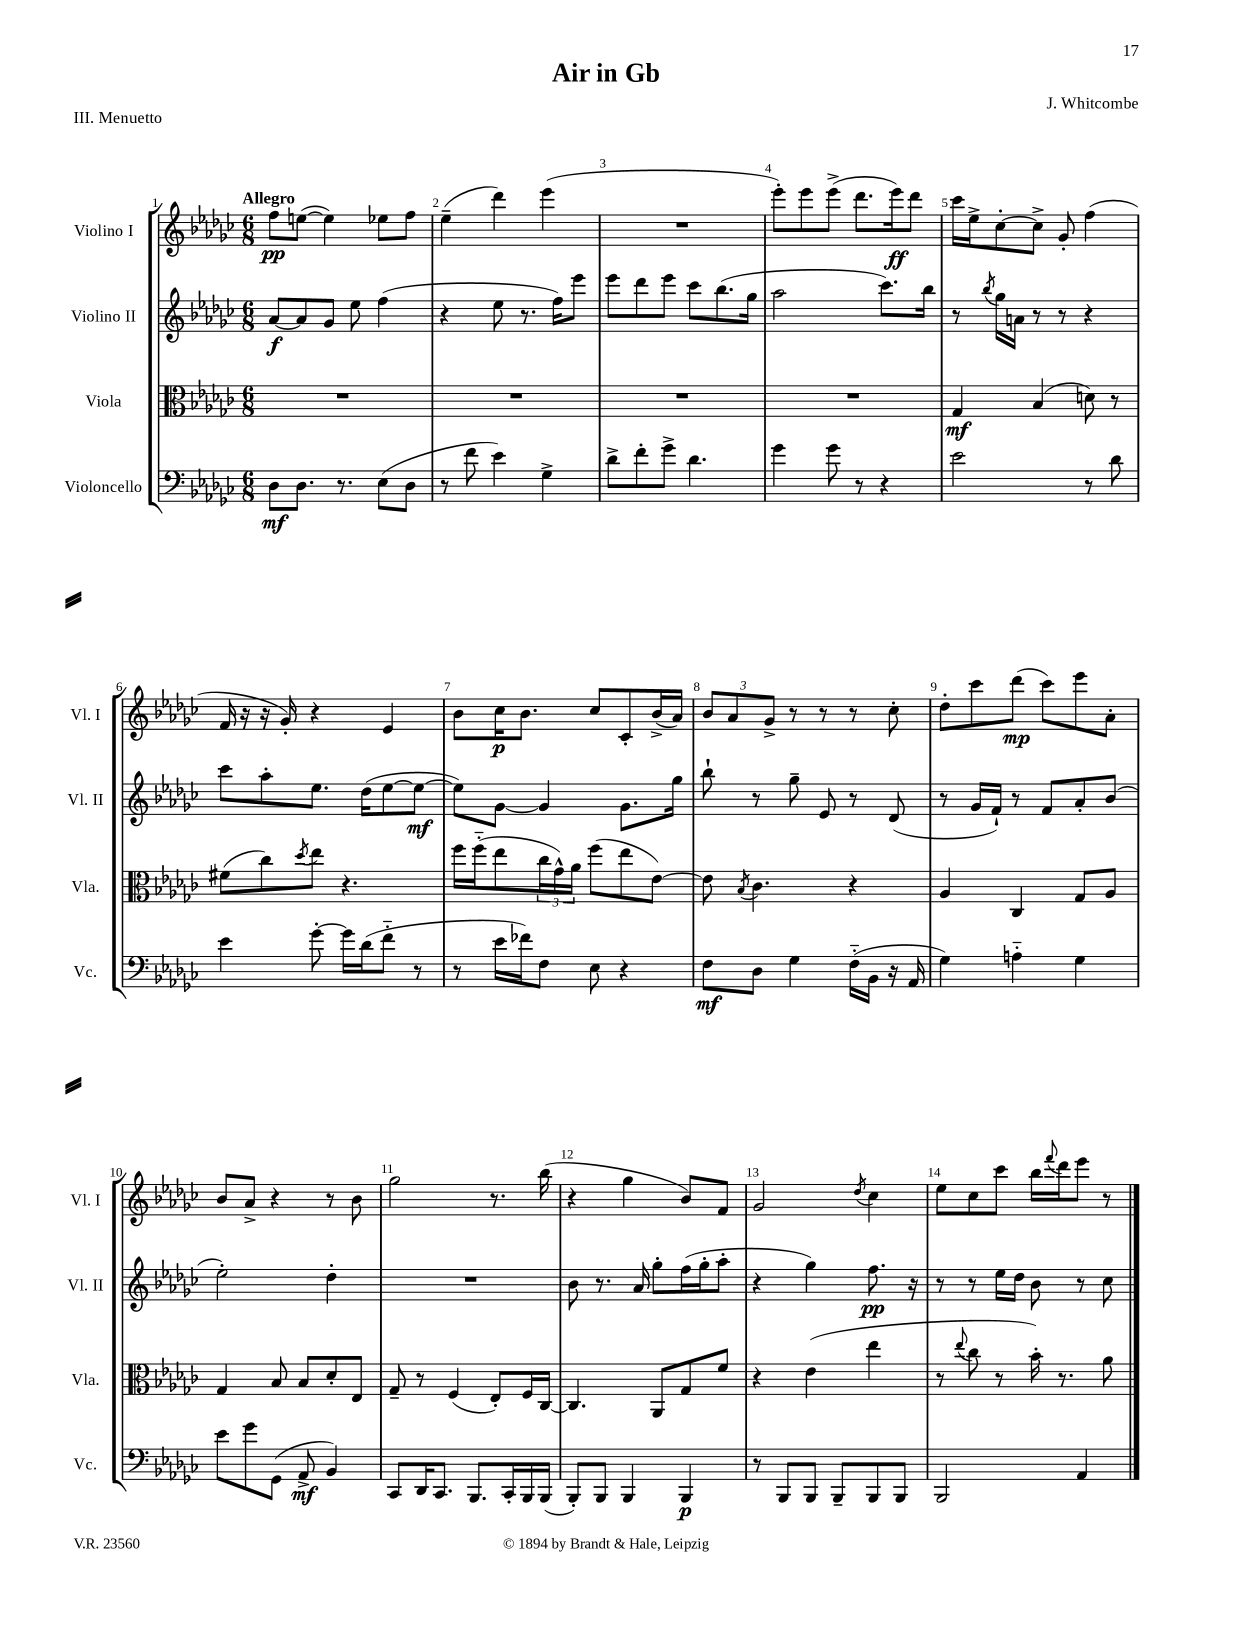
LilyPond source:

\header { title = "Air in Gb" composer = "J. Whitcombe" piece = "III. Menuetto" }
<<
\new StaffGroup <<
\new Staff = "s0" \with { instrumentName = "Violino I" shortInstrumentName = "Vl. I" } {
    \clef treble \key ges \major \numericTimeSignature \time 6/8 \tempo "Allegro"
    f''8\pp e''8~( e''4) ees''8 f''8 |
    ees''4--( des'''4) ees'''4( |
    R2. |
    ees'''8-.) ees'''8 ees'''8->( des'''8. ees'''16\ff) des'''8 |
    ces'''16 ees''16-> ces''8~-. ces''8-> ges'8-. f''4( |
    f'16 r16 r16 ges'16-.) r4 ees'4 |
    bes'8 ces''16\p bes'8. ces''8 ces'8-. bes'16->( aes'16) |
    \tuplet 3/2 { bes'8 aes'8 ges'8-> } r8 r8 r8 ces''8-. |
    des''8-. ces'''8 des'''8\mp( ces'''8) ees'''8 aes'8-. |
    bes'8 aes'8-> r4 r8 bes'8 |
    ges''2 r8. bes''16( |
    r4 ges''4 bes'8) f'8 |
    ges'2 \acciaccatura { des''8 } ces''4 |
    ees''8 ces''8 ces'''8 bes''16 \appoggiatura { f'''8 } des'''16 ees'''8 r8 \bar "|." |
}
\new Staff = "s1" \with { instrumentName = "Violino II" shortInstrumentName = "Vl. II" } {
    \clef treble \key ges \major \numericTimeSignature \time 6/8
    aes'8~\f aes'8 ges'8 ees''8 f''4( |
    r4 ees''8 r8. f''16) ees'''8 |
    ees'''8 des'''8 ees'''8 ces'''8 bes''8.( ges''16 |
    aes''2 ces'''8.) bes''16 |
    r8 \acciaccatura { bes''8 } ges''16 a'16 r8 r8 r4 |
    ces'''8 aes''8-. ees''8. des''16( ees''8~ ees''8~\mf |
    ees''8) ges'8~ ges'4 ges'8. ges''16 |
    bes''8-! r8 ges''8-- ees'8 r8 des'8( |
    r8 ges'16 f'16-!) r8 f'8 aes'8-. bes'8( |
    ees''2-.) des''4-. |
    R2. |
    bes'8 r8. aes'16 ges''8-. f''16( ges''16-. aes''8-. |
    r4 ges''4) f''8.\pp r16 |
    r8 r8 ees''16 des''16 bes'8 r8 ces''8 \bar "|." |
}
\new Staff = "s2" \with { instrumentName = "Viola" shortInstrumentName = "Vla." } {
    \clef alto \key ges \major \numericTimeSignature \time 6/8
    R2. |
    R2. |
    R2. |
    R2. |
    ges4\mf bes4( d'8) r8 |
    fis'8( ces''8) \acciaccatura { des''8 } ees''8 r4. |
    f''16 f''16-_( ees''8 \tuplet 3/2 { ces''16 ges'16-^) aes'16 } f''8( ees''8 ees'8~) |
    ees'8 \acciaccatura { bes8 } ces'4. r4 |
    aes4 ces4 ges8 aes8 |
    ges4 bes8 bes8 des'8-. ees8 |
    ges8-- r8 f4( ees8-.) f16 ces16~ |
    ces4. aes,8 ges8 f'8 |
    r4 ees'4( ees''4 |
    r8 \appoggiatura { ees''8 } ces''8 r8 bes'16-.) r8. aes'8 \bar "|." |
}
\new Staff = "s3" \with { instrumentName = "Violoncello" shortInstrumentName = "Vc." } {
    \clef bass \key ges \major \numericTimeSignature \time 6/8
    des8\mf des8. r8. ees8( des8 |
    r8 f'8 ees'4) ges4-> |
    des'8-> f'8-. ges'8-> des'4. |
    ges'4 ges'8 r8 r4 |
    ees'2 r8 des'8 |
    ees'4 ges'8~-. ges'16 des'16( f'8-_ r8 |
    r8 ees'16 fes'16) f8 ees8 r4 |
    f8\mf des8 ges4 f16-_( bes,16 r16 aes,16 |
    ges4) a4-_ ges4 |
    ees'8 ges'8 ges,8( aes,8->\mf bes,4) |
    ces,8 des,16 ces,8. bes,,8. ces,16-. bes,,16 bes,,16( |
    bes,,8-.) bes,,8 bes,,4 bes,,4\p |
    r8 bes,,8 bes,,8 bes,,8-- bes,,8 bes,,8 |
    bes,,2 aes,4 \bar "|." |
}
>>
>>
\layout { \context { \Score \override BarNumber.break-visibility = ##(#f #t #t) barNumberVisibility = #all-bar-numbers-visible } }
